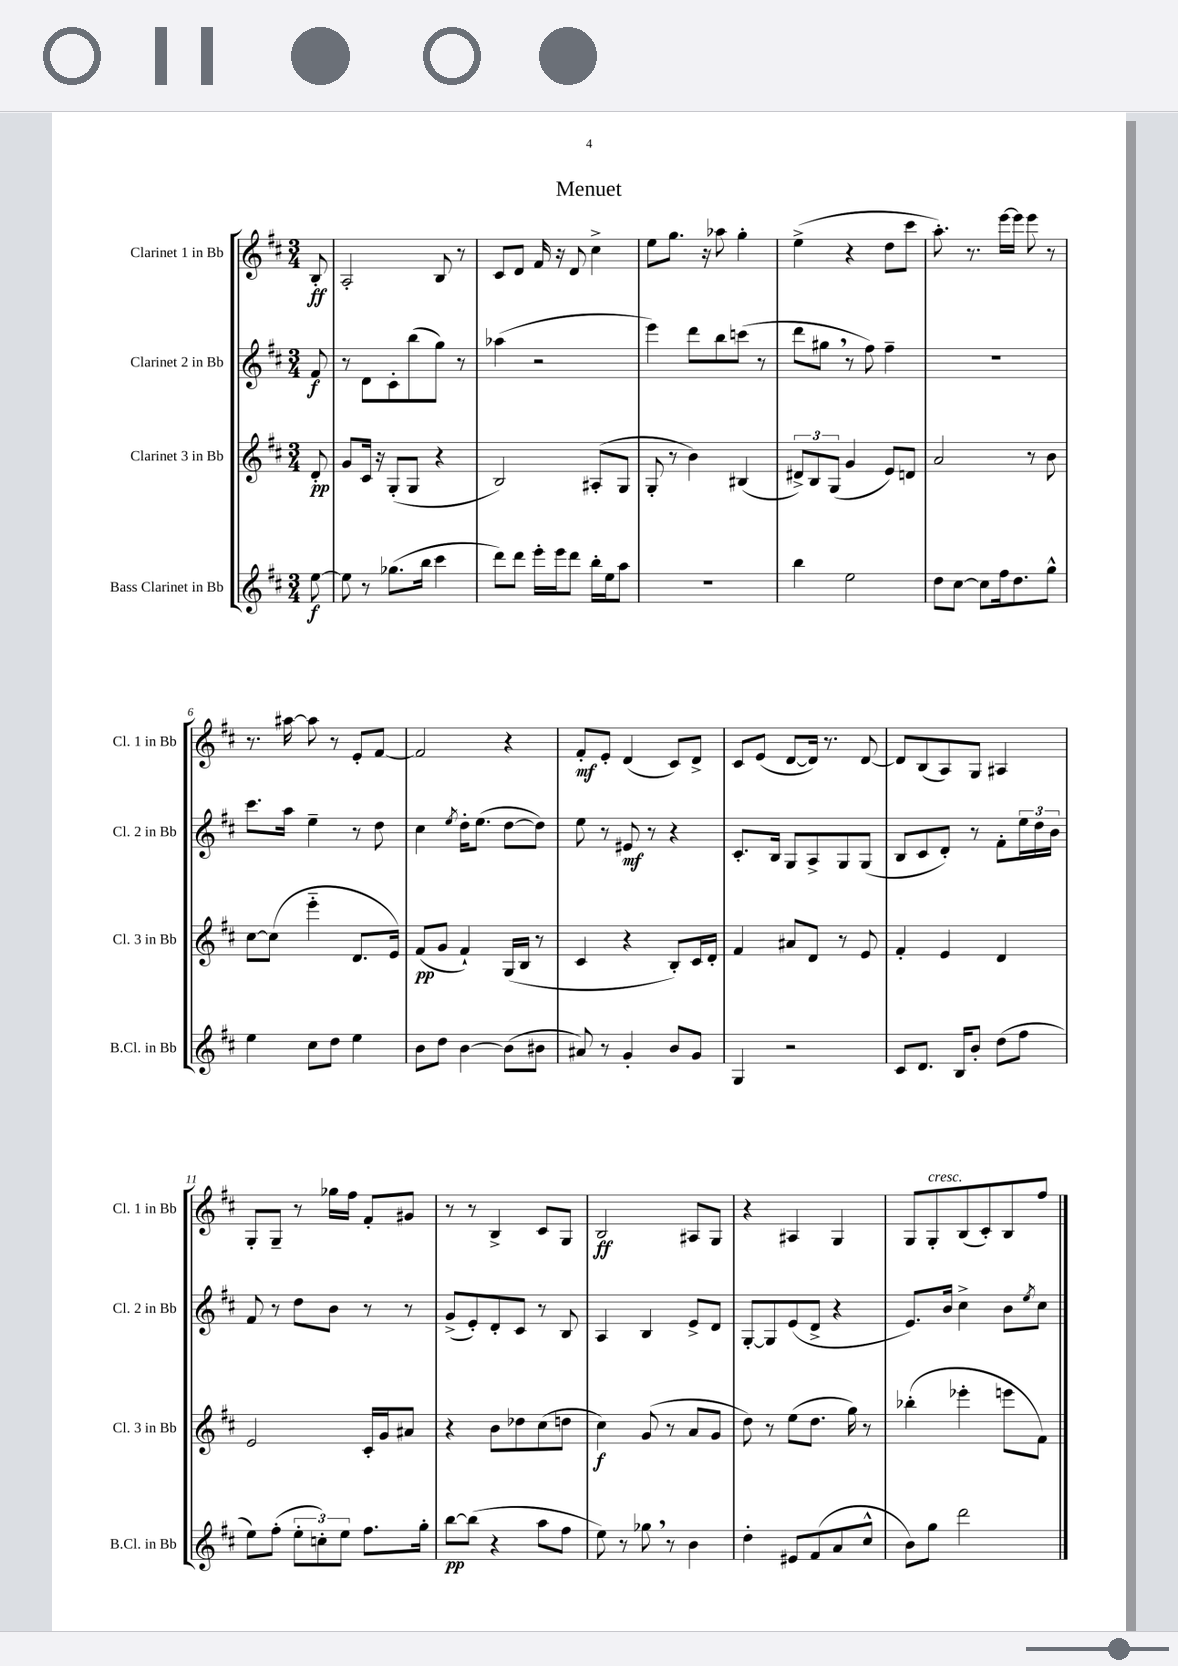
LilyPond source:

\header { title = "Menuet" }
<<
\new StaffGroup <<
\new Staff = "s0" \with { instrumentName = "Clarinet 1 in Bb" shortInstrumentName = "Cl. 1 in Bb" } {
    \clef treble \key d \major \numericTimeSignature \time 3/4 \partial 8
    b8-.\ff |
    a2-. b8 r8 |
    cis'8 d'8 fis'16 r16 d'8 cis''4-> |
    e''8 g''8. r16 aes''8 g''4-. |
    e''4->( r4 d''8 cis'''8 |
    a''8.-.) r8. e'''16~ e'''16 e'''8 r8 |
    r8. ais''16~ ais''8 r8 e'8-. fis'8~ |
    fis'2 r4 |
    fis'8-.\mf e'8-. d'4( cis'8) d'8-> |
    cis'8 e'8( d'8~ d'16) r8. d'8~ |
    d'8 b8( a8) g8 ais4 |
    g8-. g8-- r8 ges''16 fis''16 fis'8-. gis'8 |
    r8 r8 b4-> cis'8 g8 |
    b2\ff ais8 g8 |
    r4 ais4 g4 |
    g8 g8-.^\markup { \italic "cresc." } b8( cis'8-.) b8 fis''8 \bar "|." |
}
\new Staff = "s1" \with { instrumentName = "Clarinet 2 in Bb" shortInstrumentName = "Cl. 2 in Bb" } {
    \clef treble \key d \major \numericTimeSignature \time 3/4 \partial 8
    fis'8\f |
    r8 d'8 cis'8-. b''8( g''8) r8 |
    aes''4( r2 |
    e'''4) d'''8 b''8 c'''8( r8 |
    d'''8 gis''8 \breathe r8 fis''8) fis''4-- |
    R2. |
    cis'''8. a''16 e''4-- r8 d''8 |
    cis''4 \acciaccatura { e''8 } d''16-. e''8.( d''8~ d''8) |
    e''8 r8 eis'8\mf r8 r4 |
    cis'8.-. b16 g8 a8-> g8 g8( |
    b8 cis'8 d'8-.) r8 fis'8-. \tuplet 3/2 { e''16 d''16 b'16 } |
    fis'8 r8 d''8 b'8 r8 r8 |
    g'8->( e'8-.) d'8-. cis'8 r8 b8 |
    a4 b4 e'8-> d'8 |
    g8~-. g8 e'8( d'8-> r4 |
    e'8.) b'16 cis''4-> b'8 \acciaccatura { e''8 } cis''8 \bar "|." |
}
\new Staff = "s2" \with { instrumentName = "Clarinet 3 in Bb" shortInstrumentName = "Cl. 3 in Bb" } {
    \clef treble \key d \major \numericTimeSignature \time 3/4 \partial 8
    d'8-.\pp |
    g'8 cis'16 r16 g8-.( g8 r4 |
    b2) ais8-.( g8 |
    g8-. r8 b'4) bis4( |
    \tuplet 3/2 { dis'8->) b8 g8( } g'4 e'8) d'8 |
    a'2 r8 b'8 |
    cis''8~ cis''8( e'''4-_ d'8. e'16) |
    fis'8\pp( g'8 fis'4-!) g16( b16 r8 |
    cis'4 r4 b8-.) cis'16 d'16-. |
    fis'4 ais'8 d'8 r8 e'8 |
    fis'4-. e'4 d'4 |
    e'2 cis'16-. g'16 ais'8 |
    r4 b'8 des''8 cis''8( d''8 |
    cis''4\f) g'8( r8 a'8 g'8 |
    d''8) r8 e''8( d''8. g''16) r8 |
    bes''4-.( ees'''4-. e'''8 fis'8) \bar "|." |
}
\new Staff = "s3" \with { instrumentName = "Bass Clarinet in Bb" shortInstrumentName = "B.Cl. in Bb" } {
    \clef treble \key d \major \numericTimeSignature \time 3/4 \partial 8
    e''8~\f |
    e''8 r8 ges''8.( b''16 cis'''4 |
    d'''8) d'''8 e'''16-. e'''16 d'''8 b''16-. e''16 a''8 |
    R2. |
    b''4 e''2 |
    d''8 cis''8~ cis''8 fis''16 d''8. g''8-^ |
    e''4 cis''8 d''8 e''4 |
    b'8 d''8 b'4~ b'8( bis'8 |
    ais'8) r8 g'4-. b'8 g'8 |
    g4 r2 |
    cis'8 d'8. b16 b'8-. d''8( fis''8 |
    e''8) fis''8-.( \tuplet 3/2 { e''8-. c''8-.) e''8 } fis''8. g''16-. |
    b''8~\pp b''8( r4 a''8 fis''8 |
    e''8) r8 ges''8 \breathe r8 b'4 |
    d''4-. eis'8 fis'8( a'8 cis''8-^ |
    b'8) g''8 d'''2 \bar "|." |
}
>>
>>
